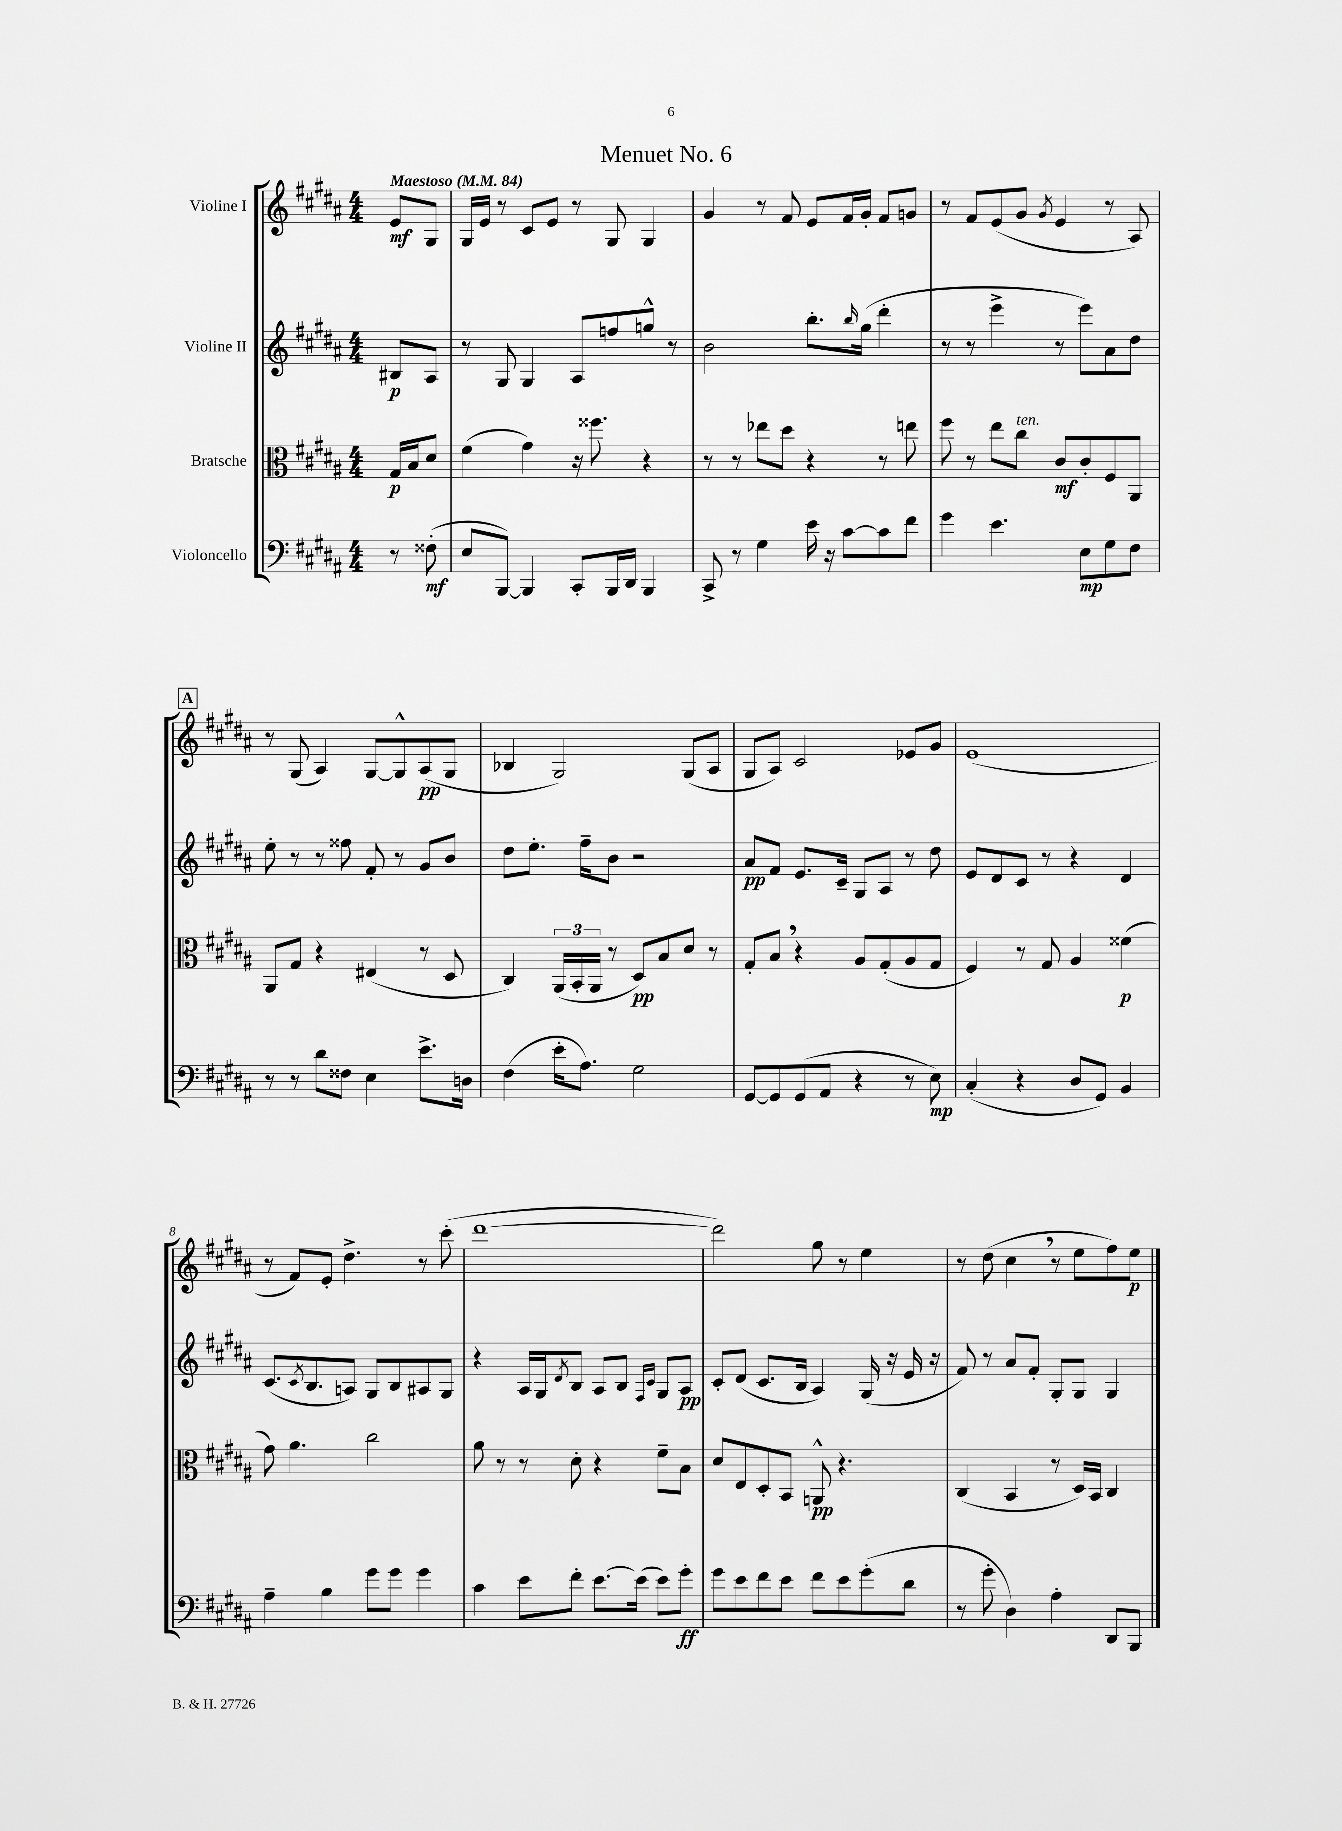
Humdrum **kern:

**kern	**dynam	**kern	**dynam	**kern	**dynam	**kern	**dynam
*part4	*part4	*part3	*part3	*part2	*part2	*part1	*part1
*staff4	*staff4	*staff3	*staff3	*staff2	*staff2	*staff1	*staff1
*I"Violoncello	*	*I"Bratsche	*	*I"Violine II	*	*I"Violine I	*
*clefF4	*	*clefC3	*	*clefG2	*	*clefG2	*
*k[f#c#g#d#a#]	*	*k[f#c#g#d#a#]	*	*k[f#c#g#d#a#]	*	*k[f#c#g#d#a#]	*
*M4/4	*	*M4/4	*	*M4/4	*	*M4/4	*
*MM84	*	*MM84	*	*MM84	*	*MM84	*
=	=	=	=	=	=	=	=
!	!	!	!	!	!	!LO:TX:a:B:t=Maestoso	!
8r	.	16G#/LL	p	8B#X/L	p	8e/L	mf
.	.	16B/J	.	.	.	.	.
(8F##X'\	mf	8d#/J	.	8A#/J	.	8G#/J	.
=1	=1	=1	=1	=1	=1	=1	=1
8E/L	.	(4f#\	.	8r	.	16G#/LL	.
.	.	.	.	.	.	16e/JJ	.
[8BBB/J)	.	.	.	8G#/	.	8r	.
4BBB/]	.	4g#\)	.	4G#/	.	8c#/L	.
.	.	.	.	.	.	8e/J	.
8CC#'/L	.	16r	.	8A#/L	.	8r	.
.	.	8.ff##X\	.	.	.	.	.
16BBB/L	.	.	.	8ffn/	.	8G#/	.
16DD#/JJ	.	.	.	.	.	.	.
4BBB/	.	4r	.	8ggn^^/J	.	4G#/	.
.	.	.	.	8r	.	.	.
=2	=2	=2	=2	=2	=2	=2	=2
8CC#^/	.	8r	.	2b\	.	4g#/	.
8r	.	8r	.	.	.	.	.
4G#\	.	8ee-X\L	.	.	.	8r	.
.	.	8dd#\J	.	.	.	8f#/	.
16e\	.	4r	.	8.bb'\L	.	8e/L	.
16r	.	.	.	.	.	.	.
[8c#\L	.	.	.	.	.	16f#/L	.
.	.	.	.	16qqbb/	.	.	.
.	.	.	.	(16gg#\Jk	.	16g#'/JJ	.
8c#\]	.	8r	.	4ddd#'\	.	8f#/L	.
8f#\J	.	8een\	.	.	.	8gn/J	.
=3	=3	=3	=3	=3	=3	=3	=3
4g#\	.	8ff#\	.	8r	.	8r	.
.	.	8r	.	8r	.	8f#/L	.
4.e\	.	8ee\L	.	4eee^\	.	(8e/	.
!	!	!LO:TX:a:i:t=ten.	!	!	!	!	!
.	.	8cc#\J	.	.	.	8g#/J	.
.	.	.	.	.	.	8qg#/	.
.	.	8c#/L	mf	8r	.	4e/	.
8E\L	mp	8c#'/	.	8eee\L)	.	.	.
8G#\	.	8F#/	.	8a#\	.	8r	.
8F#\J	.	8AA#/J	.	8dd#\J	.	8A#/)	.
!!LO:LB:g=z
!!LO:REH:place=s1:t=A
=4	=4	=4	=4	=4	=4	=4	=4
8r	.	8AA#/L	.	8ee'\	.	8r	.
8r	.	8G#/J	.	8r	.	(8G#/	.
8d#\L	.	4r	.	8r	.	4A#/)	.
8F##X\J	.	.	.	8ff##X\	.	.	.
4E\	.	(4E#X/	.	8f#'/	.	[8G#/L	.
.	.	.	.	8r	.	8G#^^/]	.
8.e^\L	.	8r	.	8g#/L	.	(8A#/	pp
.	.	8D#/	.	8b/J	.	8G#/J	.
16Dn\Jk	.	.	.	.	.	.	.
=5	=5	=5	=5	=5	=5	=5	=5
(4F#\	.	4C#/)	.	8dd#\L	.	4B-X/	.
.	.	.	.	8.ee'\J	.	.	.
16e'\KL	.	(24AA#/LL	.	.	.	2G#/)	.
.	.	24BB'/	.	.	.	.	.
8.A#\J)	.	.	.	16ff#~\KL	.	.	.
.	.	24AA#/JJ	.	.	.	.	.
.	.	8r	.	8b\J	.	.	.
2G#\	.	8D#/L)	pp	2r	.	.	.
.	.	8B/	.	.	.	.	.
.	.	8d#/J	.	.	.	(8G#/L	.
.	.	8r	.	.	.	8A#/J	.
=6	=6	=6	=6	=6	=6	=6	=6
[8GG#/L	.	8G#'/L	.	8a#/L	pp	8G#/L	.
8GG#/]	.	8B,/J	.	8f#/J	.	8A#/J)	.
(8GG#/	.	4r	.	8.e/L	.	2c#/	.
8AA#/J	.	.	.	.	.	.	.
.	.	.	.	16c#~/Jk	.	.	.
4r	.	8A#/L	.	8G#/L	.	.	.
.	.	(8G#'/	.	8A#/J	.	.	.
8r	.	8A#/	.	8r	.	8e-X/L	.
8E\)	mp	8G#/J	.	8dd#\	.	8g#/J	.
=7	=7	=7	=7	=7	=7	=7	=7
(4C#'/	.	4F#/)	.	8e/L	.	(1e	.
.	.	.	.	8d#/	.	.	.
4r	.	8r	.	8c#/J	.	.	.
.	.	8G#/	.	8r	.	.	.
8D#/L	.	4A#/	.	4r	.	.	.
8GG#/J)	.	.	.	.	.	.	.
4BB/	.	(4f##X\	p	4d#/	.	.	.
!!LO:LB:g=z
=8	=8	=8	=8	=8	=8	=8	=8
4A#~\	.	8g#\)	.	(8.c#/L	.	8r	.
.	.	4.a#\	.	.	.	8f#/L)	.
.	.	.	.	8qc#/	.	.	.
.	.	.	.	8.B/	.	.	.
4B\	.	.	.	.	.	8e'/J	.
.	.	.	.	8An/J)	.	4.dd#^\	.
8g#\L	.	2cc#\	.	8G#/L	.	.	.
8g#\J	.	.	.	8B/	.	.	.
4g#\	.	.	.	8A#X/	.	8r	.
.	.	.	.	8G#/J	.	(8ccc#'\	.
=9	=9	=9	=9	=9	=9	=9	=9
4c#\	.	8a#\	.	4r	.	[1ddd#	.
.	.	8r	.	.	.	.	.
8e\L	.	8r	.	16A#/LL	.	.	.
.	.	.	.	16G#/J	.	.	.
.	.	.	.	8qd#/	.	.	.
8f#'\J	.	8d#'\	.	8B/J	.	.	.
[8.e\L	.	4r	.	8A#/L	.	.	.
.	.	.	.	8B/J	.	.	.
(16e\Jk]	.	.	.	.	.	.	.
.	.	.	.	16qqF#/LL	.	.	.
.	.	.	.	16qqc#/JJ	.	.	.
8e\L)	.	8f#~\L	.	8G#/L	.	.	.
8g#'\J	ff	8B\J	.	8A#/J	pp	.	.
=10	=10	=10	=10	=10	=10	=10	=10
8g#\L	.	8d#/L	.	8c#'/L	.	2ddd#\])	.
8e\	.	8E/	.	(8d#/J	.	.	.
8f#\	.	8D#'/	.	8.c#/L	.	.	.
8e\J	.	8BB/J	.	.	.	.	.
.	.	.	.	16B/Jk	.	.	.
8f#\L	.	8AAn^^/	pp	4A#/)	.	8gg#\	.
8e\	.	4.r	.	.	.	8r	.
(8g#'\	.	.	.	(16G#/	.	4ee\	.
.	.	.	.	16r	.	.	.
8d#\J	.	.	.	16e/	.	.	.
.	.	.	.	16r	.	.	.
=11	=11	=11	=11	=11	=11	=11	=11
8r	.	(4C#/	.	8f#/)	.	8r	.
8g#'\	.	.	.	8r	.	(8dd#\	.
4D#\)	.	4BB/	.	8a#/L	.	4cc#,\	.
.	.	.	.	8f#'/J	.	.	.
4A#'\	.	8r	.	8G#'/L	.	8r	.
.	.	16D#/LL)	.	8G#/J	.	8ee\L	.
.	.	16BB/JJ	.	.	.	.	.
8DD#/L	.	4C#/	.	4G#/	.	8ff#\)	.
8BBB/J	.	.	.	.	.	8ee\J	p
==	==	==	==	==	==	==	==
*-	*-	*-	*-	*-	*-	*-	*-
